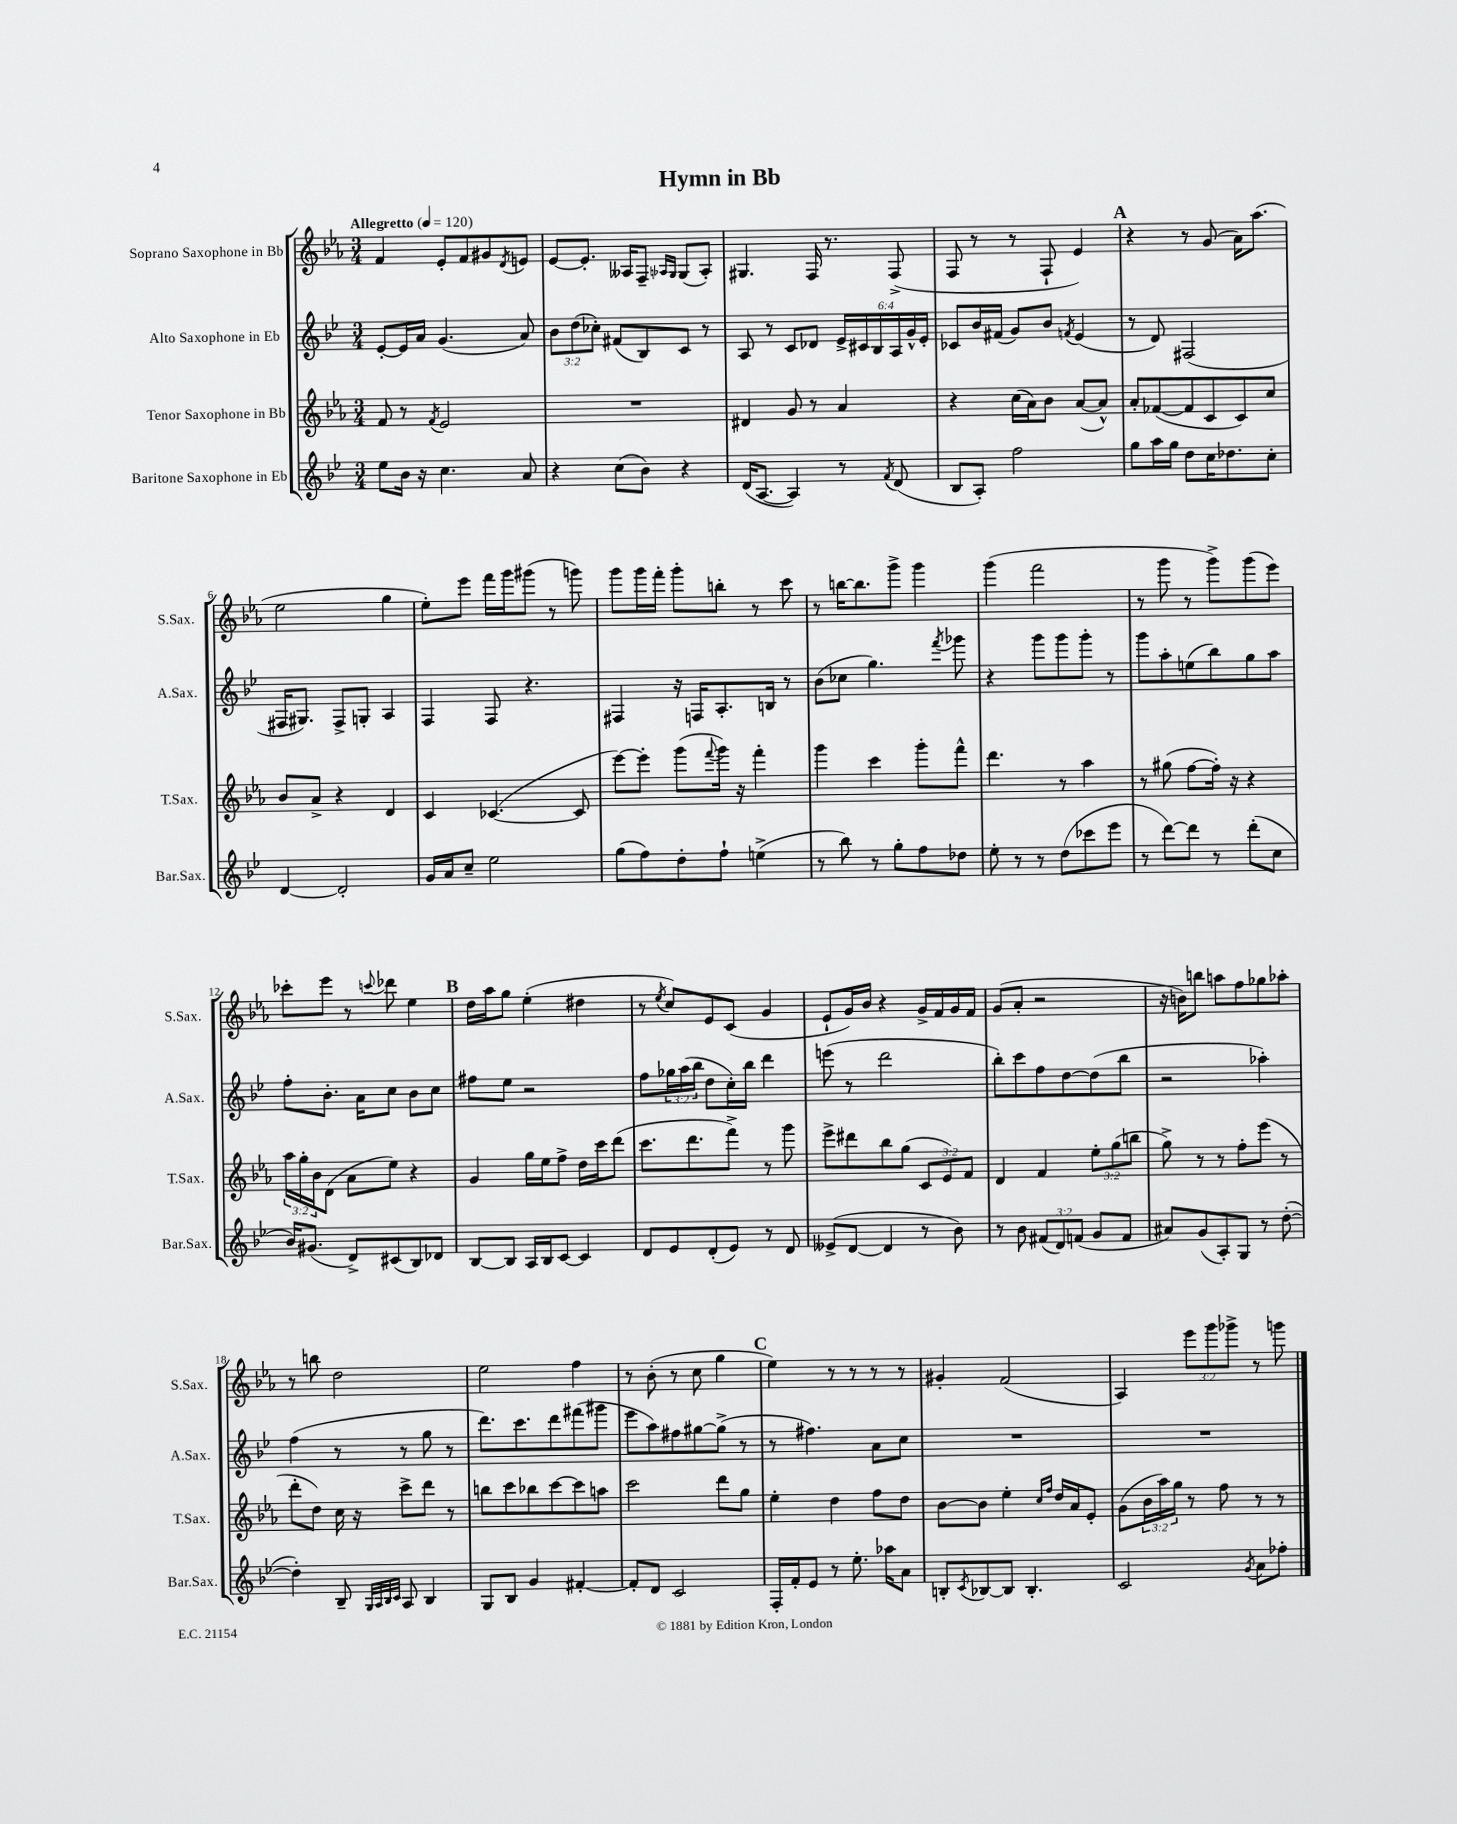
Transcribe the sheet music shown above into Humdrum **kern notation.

**kern	**kern	**kern	**kern
*staff4	*staff3	*staff2	*staff1
*clefG2	*clefG2	*clefG2	*clefG2
*k[b-e-]	*k[b-e-a-]	*k[b-e-]	*k[b-e-a-]
*M3/4	*M3/4	*M3/4	*M3/4
*MM120	*MM120	*MM120	*MM120
8ee-\L	8f/	[8e-'/L	4f/
16b-\Jk	8r	16e-/]L	.
16r	.	16a/JJ	.
.	8qf/	.	.
4.cc\	2e-/	(4.g/	8e-'/L
.	.	.	8f/
.	.	.	8g#/
.	.	.	8qd/
8a/	.	8a/)	8e/J
=	=	=	=
4r	2.r	12b-\L	[8e-/L
.	.	(12dd\	.
.	.	.	8.e-'/]J
.	.	12cc-'\J)	.
(8cc\L	.	(8f#/L	.
.	.	.	16A--/LK
8b-\J)	.	8B-/)	8F~/J
.	.	.	16qqA-/LL
.	.	.	16qqG/JJ
4r	.	8c/J	(8G/L
.	.	8r	8A-'/J)
=	=	=	=
(16d/LK	4d#/	8A/	4.G#/
[8.A/J	.	.	.
.	.	8r	.
4A/])	8g/	8c/L	.
.	8r	8d-/J	16F/
.	.	.	8.r
8r	4a-/	24e-^/LL	.
.	.	24c#/	.
.	.	24B-/	.
8qf/	.	.	.
(8d/	.	24A/	(8F^/
.	.	24g^^/	.
.	.	24e-'/JJ	.
=	=	=	=
8B-/L	4r	8c-/L	8F/
8A'/J)	.	16b-/L	8r
.	.	(16f#/JJ	.
2ff\	(16cc\LL	8g/L)	8r
.	16a-\J)	.	.
.	8b-\J	8b-/J	8F`/
.	.	8qf/	.
.	([8a-/L	(4e-/	4e-/)
.	8a-^^/]J)	.	.
=	=	=	=
8gg\L	8a-'/L	8r	4r
16aa\L	([8f-/	8d/)	.
16gg\JJ	.	.	.
8dd\L	8f-/]	(2F#/	8r
16cc\K	8c/	.	(8g/
8.dd-\	.	.	.
.	8c/)	.	16a-\LK)
.	.	.	(8.aa-\J
8cc'\J	8cc/J	.	.
=	=	=	=
[4d/	8b-/L	16F#/LK	2ee-\
.	.	8.G#/J)	.
.	8a-^/J	.	.
2d'/]	4r	8F#^/L	.
.	.	8G'/J	.
.	4d/	4A/	4gg\
=	=	=	=
16g/LL	4c/	4F/	8ee-'\L)
16a/J	.	.	.
8cc~/J	.	.	8eee-\J
2ee-\	([4.c-/	8F/	16fff\LL
.	.	.	16ggg\J
.	.	4.r	(8ggg#\J
.	.	.	8r
.	8c-/]	.	8ggg\)
=	=	=	=
(8gg\L	[8eee-\L)	4F#/	8ggg\L
8ff\)	8eee-'\]J	.	16ggg\L
.	.	.	16fff'\JJ
8dd'\	(8ggg\L	16r	8ggg'\L
.	.	16F/LK	.
.	8qqfff/	.	.
8ff`\J	16ggg\Jk)	8.A'/	8bb'\J
.	16r	.	.
(4ee^\	4fff'\	.	8r
.	.	16B/Jk	.
.	.	8r	8ccc\
=	=	=	=
8r	4ggg\	(8b-\L	8r
8bb-\)	.	8cc-\J	[16bb\LK
.	.	.	8.bb\]
8r	4ccc\	4.gg\)	.
8gg'\L	.	.	8ggg^\J
8ff\	8ggg'\L	.	4ggg\
.	.	8qfff/	.
8dd-\J	8fff^^\J	8ggg-\	.
=	=	=	=
8ee-'\	4.ddd\	4r	(4ggg\
8r	.	.	.
8r	.	8ggg\L	2fff\
(8dd\L	8r	8ggg\	.
8ccc-\	4aa-\	8ggg'\J	.
8eee-\J	.	8r	.
=	=	=	=
8r	8r	8ggg\L	8r
[8ddd\L)	(8gg#\	8aa'\	8ggg\
8ddd\]J	[8ff\L	(8ee\	8r
8r	16ff'\]Jk)	8bb-\)	8ggg^\L)
.	16r	.	.
(8ddd'\L	4r	8gg\	(8ggg\
8cc\J	.	8aa\J	8eee-\J)
=	=	=	=
16b-/LK)	24aa-\LL	8ff'\L	8ccc-'\L
.	24gg'\	.	.
(8.g#/J	.	.	.
.	24b-\J	.	.
.	(8d\J	8.b-'\J	8eee-\J
8d^/L)	8a-\L	.	8r
.	.	16a\LK	.
.	.	.	8qqccc/
(8c#/	8ee-\J)	8cc\J	8ddd-\
8B-/)	4r	8b-\L	4ee-\
8d-/J	.	8cc\J	.
=	=	=	=
[8B-/L	4g/	8ff#\L	16dd\LL
.	.	.	16aa-\J
8B-/]J	.	8ee-\J	8gg\J
16A/LL	16gg\LL	2r	(4ee-'\
16B-/J	16ee-\J	.	.
[8c/J	8ff^\J	.	.
4c/]	16dd\LL	.	4dd#\
.	16ccc\J	.	.
.	(8ddd\J	.	.
=	=	=	=
8d/L	8.ccc\L	8ff\L	8r
.	.	.	8qee-/
8e-/	.	24gg-\L	8cc/L)
.	.	(24aa\	.
.	8.ddd\	.	.
.	.	24bb-\JJ	.
(8d'/	.	8dd\L	8e-/
8e-/J)	8fff^\J)	16cc'\L)	(8c/J
.	.	16bb-\JJ	.
8r	8r	4ddd\	4g/
8d/	8ggg\	.	.
=	=	=	=
(8e--^/L	8eee-^\L	(8eee\	8e-`/L
[8d/J	8ddd#\	8r	16g/L)
.	.	.	16b-/JJ
4d/]	8bb-\	2ddd\	4r
.	(8gg\J	.	.
8r	12c/L	.	16g^/LL
.	.	.	16f/
.	12e-/)	.	.
8b-\)	.	.	16g/
.	12f/J	.	.
.	.	.	16f/JJ
=	=	=	=
8r	4d/	8bb-'\L)	(8g/L
8b-\	.	8ccc\	8a-'/J
(12f#/L	4f/	8ff\	2r
12d/)	.	.	.
.	.	[8dd\	.
(12f/J	.	.	.
8g/L	12ee-'\L	(8dd\]	.
.	(12gg\	.	.
8f/J	.	8bb-\J	.
.	12bb\J	.	.
=	=	=	=
8a#/L)	8gg^\)	2r	16r
.	.	.	16b\LK)
(8g/	8r	.	8bb\J
8A'/)	8r	.	8aa\L
8G/J	8ff'\L	.	8ff\
8r	(8eee-\J	4aa-'\)	8gg-\
([8dd'\	8r	.	8aa-'\J
=	=	=	=
4dd'\])	8ddd'\L	(4ff\	8r
.	8dd\J)	.	8bb\
8B-~/	16cc\	8r	2dd\
.	16r	.	.
32qqG/LLL	.	.	.
32qqA/	.	.	.
32qqB-/	.	.	.
32qqc/JJJ	.	.	.
8A/	8ccc^\L	8r	.
4B-/	8ddd\J	8gg\	.
.	8r	8r	.
=	=	=	=
8G/L	8bb\L	8.ddd\L)	2ee-\
8B-/J	8ccc\	.	.
.	.	8.ccc\	.
4g/	8bb-\	.	.
.	[8ccc\	8ddd\	.
[4f#'/	8ccc\]	(8fff#\	4ff\
.	8aa\J	8ggg#\J	.
=	=	=	=
8f#'/]L	2ccc\	8eee-\L	8r
8d/J	.	8aa\)	(8b-'\
2c/	.	8ff#\	8r
.	.	[8gg#\	8cc\
.	8ddd\L	(8gg#^\]J	4gg\
.	8gg\J	8r	.
=	=	=	=
16F'/LL	4ee-'\	8r	4ee-\)
16f'/J	.	.	.
8e-/J	.	4.ff#\)	.
8r	4dd\	.	8r
8.ee-'\	.	.	8r
.	8ff\L	8a\L	8r
16aa-\LK	.	.	.
8a\J	8dd\J	8cc\J	8r
=	=	=	=
8B'/L	[8b-\L	2.r	4g#'/
8qc/	.	.	.
[8B-/	8b-\]J	.	.
8B-/]J	4ee-'\	.	(2f/
4.B-'/	.	.	.
.	16qqcc/LL	.	.
.	16qqff/JJ	.	.
.	16dd/LL	.	.
.	16a-/J	.	.
.	8e-'/J	.	.
=	=	=	=
2c/	(8g\L	2.r	4A-/)
.	24b-\L	.	.
.	24aa-\)	.	.
.	24gg\JJ	.	.
.	8r	.	12eee-\L
.	.	.	12ggg\
.	8ff\	.	.
.	.	.	12ggg-^\J
8qg/	.	.	.
8a\L	8r	.	8r
8ff-'\J	8r	.	8ggg\
==	==	==	==
*-	*-	*-	*-
